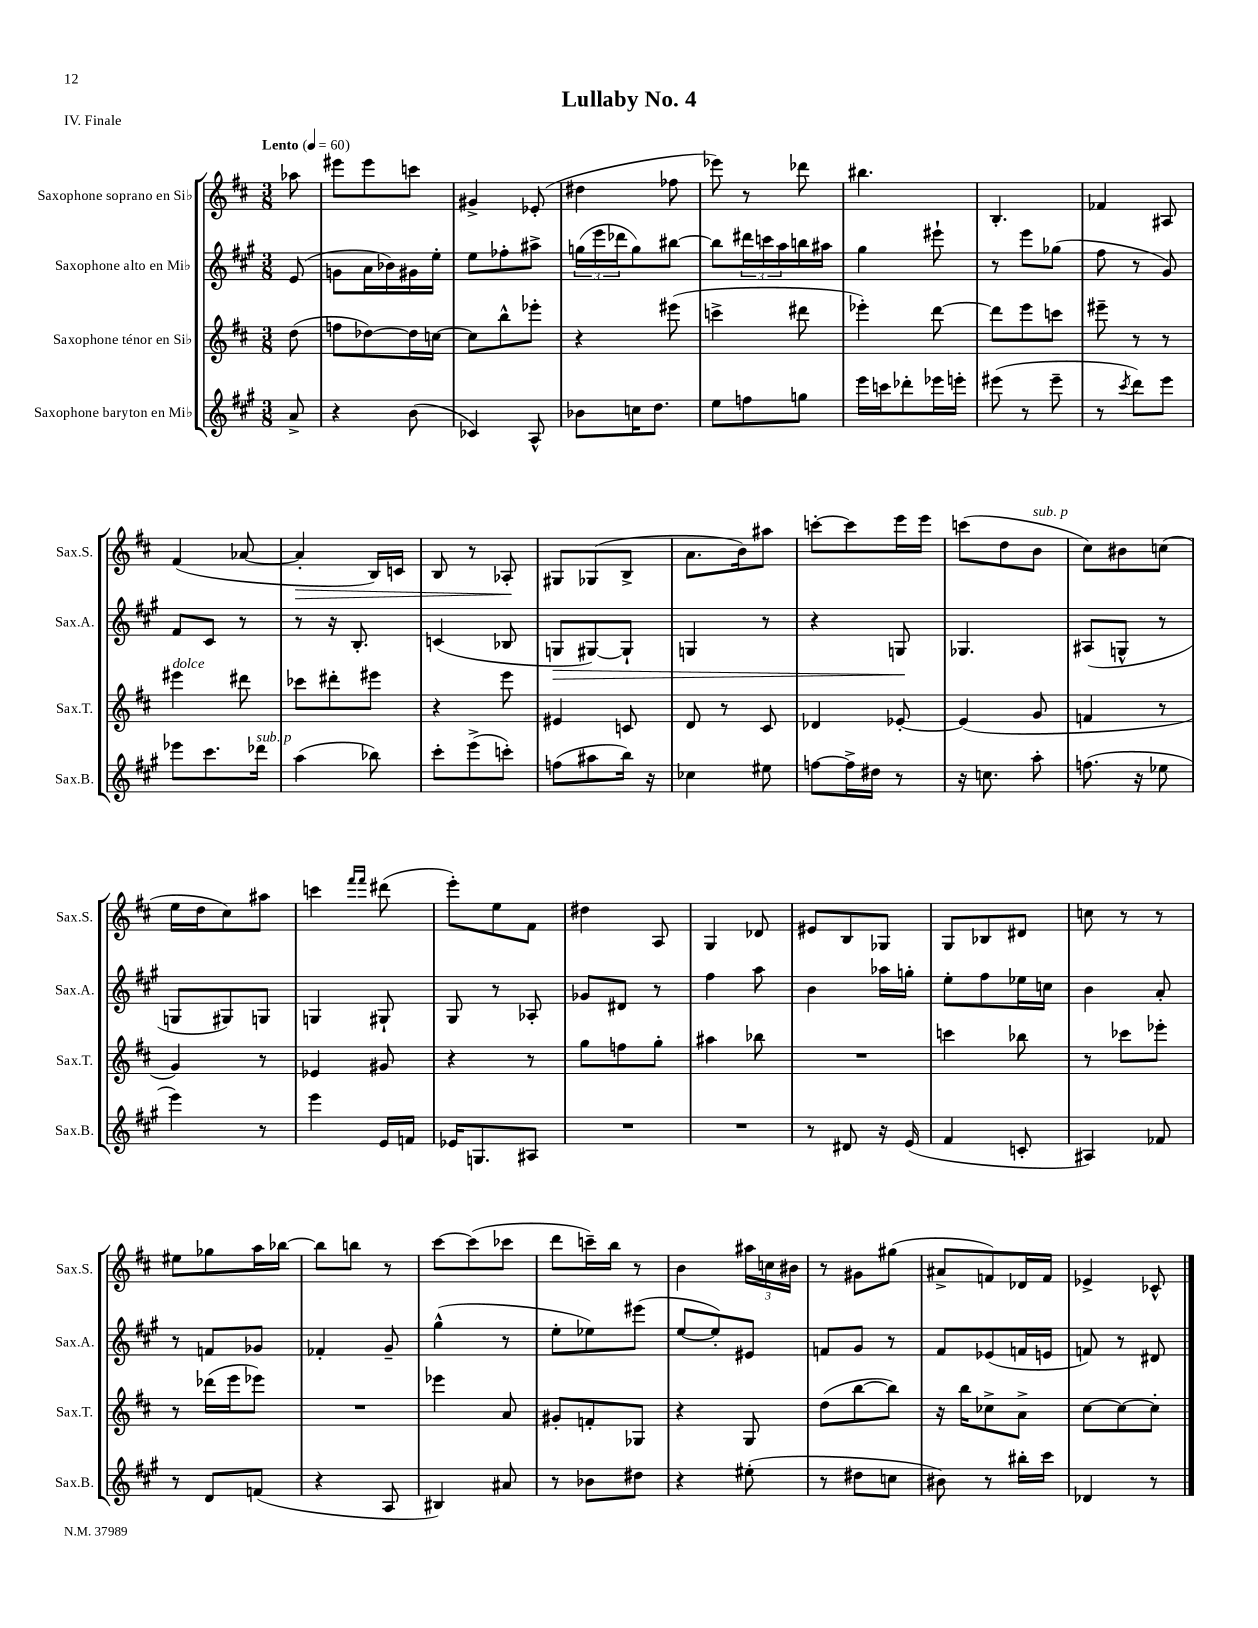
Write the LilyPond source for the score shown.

\header { title = "Lullaby No. 4" piece = "IV. Finale" }
<<
\new StaffGroup <<
\new Staff = "s0" \with { instrumentName = "Saxophone soprano en Sib" shortInstrumentName = "Sax.S." } {
    \clef treble \key d \major \numericTimeSignature \time 3/8 \partial 8 \tempo "Lento" 4 = 60
    aes''8 |
    eis'''8 eis'''8 c'''8 |
    gis'4-> ees'8-.( |
    dis''4 fes''8 |
    ees'''8) r8 des'''8 |
    bis''4. |
    b4.-. |
    fes'4 ais8 |
    fis'4( aes'8~ |
    aes'4-.\> b16) c'16 |
    b8 r8 aes8-.\! |
    gis8 ges8( b8-> |
    a'8. b'16) ais''8 |
    c'''8~-. c'''8 e'''16 e'''16 |
    c'''8( d''8 b'8^\markup { \italic "sub. p" } |
    cis''8) bis'8 c''8( |
    e''16 d''16 cis''8) ais''8 |
    c'''4 \grace { fis'''16 fis'''16 } dis'''8( |
    e'''8-.) e''8 fis'8 |
    dis''4 a8 |
    g4 des'8 |
    eis'8 b8 ges8 |
    g8 bes8 dis'8 |
    c''8 r8 r8 |
    eis''8 ges''8 a''16 bes''16~ |
    bes''8 b''8 r8 |
    cis'''8~ cis'''8( ces'''8 |
    d'''8 c'''16--) b''16 r8 |
    b'4 \tuplet 3/2 { ais''16 c''16 bis'16 } |
    r8 gis'8 gis''8( |
    ais'8-> f'8) des'16 f'16 |
    ees'4-> ces'8-^ \bar "|." |
}
\new Staff = "s1" \with { instrumentName = "Saxophone alto en Mib" shortInstrumentName = "Sax.A." } {
    \clef treble \key a \major \numericTimeSignature \time 3/8 \partial 8
    e'8( |
    g'8 a'16 bes'16) gis'16 e''16-. |
    e''8 fes''8-. ais''8-> |
    \tuplet 3/2 { g''16( e'''16 des'''16 } g''8) bis''8~ |
    bis''8 \tuplet 3/2 { dis'''16 c'''16 a''16 } b''16 ais''16 |
    gis''4 eis'''8-! |
    r8 e'''8 ges''8( |
    fis''8 r8 gis'8) |
    fis'8 cis'8 r8 |
    r8 r16 b8.-. |
    c'4( bes8 |
    g8\> gis8~) gis8-! |
    g4 r8 |
    r4 g8\! |
    ges4. |
    ais8( g8-^ r8 |
    g8 gis8) g8 |
    g4 gis8-! |
    gis8 r8 aes8-. |
    ges'8 dis'8 r8 |
    fis''4 a''8 |
    b'4 aes''16 g''16-. |
    e''8-. fis''8 ees''16 c''16 |
    b'4 a'8-. |
    r8 f'8 ges'8 |
    fes'4-. gis'8-- |
    gis''4-^( r8 |
    e''8-. ees''8) eis'''8( |
    e''8~ e''8-.) eis'8 |
    f'8 gis'8 r8 |
    fis'8 ees'8( f'16 e'16 |
    f'8) r8 dis'8 \bar "|." |
}
\new Staff = "s2" \with { instrumentName = "Saxophone ténor en Sib" shortInstrumentName = "Sax.T." } {
    \clef treble \key d \major \numericTimeSignature \time 3/8 \partial 8
    d''8( |
    f''8 des''8~) des''16 c''16~ |
    c''8 b''8-^ ees'''8-. |
    r4 eis'''8( |
    c'''4-> dis'''8 |
    ees'''4-.) d'''8~ |
    d'''8 e'''8 c'''8 |
    eis'''8-- r8 r8 |
    eis'''4^\markup { \italic "dolce" } dis'''8 |
    ces'''8 dis'''8-. eis'''8 |
    r4 e'''8 |
    eis'4 c'8 |
    d'8 r8 cis'8 |
    des'4 ees'8~-. |
    ees'4( g'8 |
    f'4 r8 |
    g'4) r8 |
    ees'4 gis'8 |
    r4 r8 |
    g''8 f''8 g''8-. |
    ais''4 bes''8 |
    R4. |
    c'''4 bes''8 |
    r8 ces'''8 ees'''8-. |
    r8 des'''16( e'''16 ees'''8) |
    R4. |
    ees'''4 a'8 |
    gis'8-. f'8-. ges8 |
    r4 g8 |
    d''8( b''8~ b''8) |
    r16 b''16 ces''8-> a'8-> |
    cis''8~ cis''8~ cis''8-. \bar "|." |
}
\new Staff = "s3" \with { instrumentName = "Saxophone baryton en Mib" shortInstrumentName = "Sax.B." } {
    \clef treble \key a \major \numericTimeSignature \time 3/8 \partial 8
    a'8-> |
    r4 b'8( |
    ces'4) a8-^ |
    bes'8 c''16 d''8. |
    e''8 f''8 g''8 |
    e'''16 c'''16 des'''8-. ees'''16 e'''16-. |
    eis'''8( r8 eis'''8-- |
    r8 \acciaccatura { cis'''8 } d'''8) e'''8 |
    ees'''8 cis'''8. des'''16^\markup { \italic "sub. p" } |
    a''4( bes''8) |
    cis'''8-. e'''8->( c'''8-.) |
    f''8( ais''8 b''16) r16 |
    ces''4 eis''8 |
    f''8~ f''16-> dis''16 r8 |
    r16 c''8. a''8-. |
    f''8.( r16 ees''8 |
    e'''4) r8 |
    e'''4 e'16 f'16 |
    ees'16 g8. ais8 |
    R4. |
    R4. |
    r8 dis'8 r16 e'16( |
    fis'4 c'8-. |
    ais4) fes'8 |
    r8 d'8 f'8( |
    r4 a8 |
    bis4) ais'8 |
    r8 bes'8 dis''8 |
    r4 eis''8-.( |
    r8 dis''8 c''8 |
    bis'8) r8 bis''16-. cis'''16 |
    des'4 r8 \bar "|." |
}
>>
>>
\layout { \context { \Score \remove "Bar_number_engraver" } }
